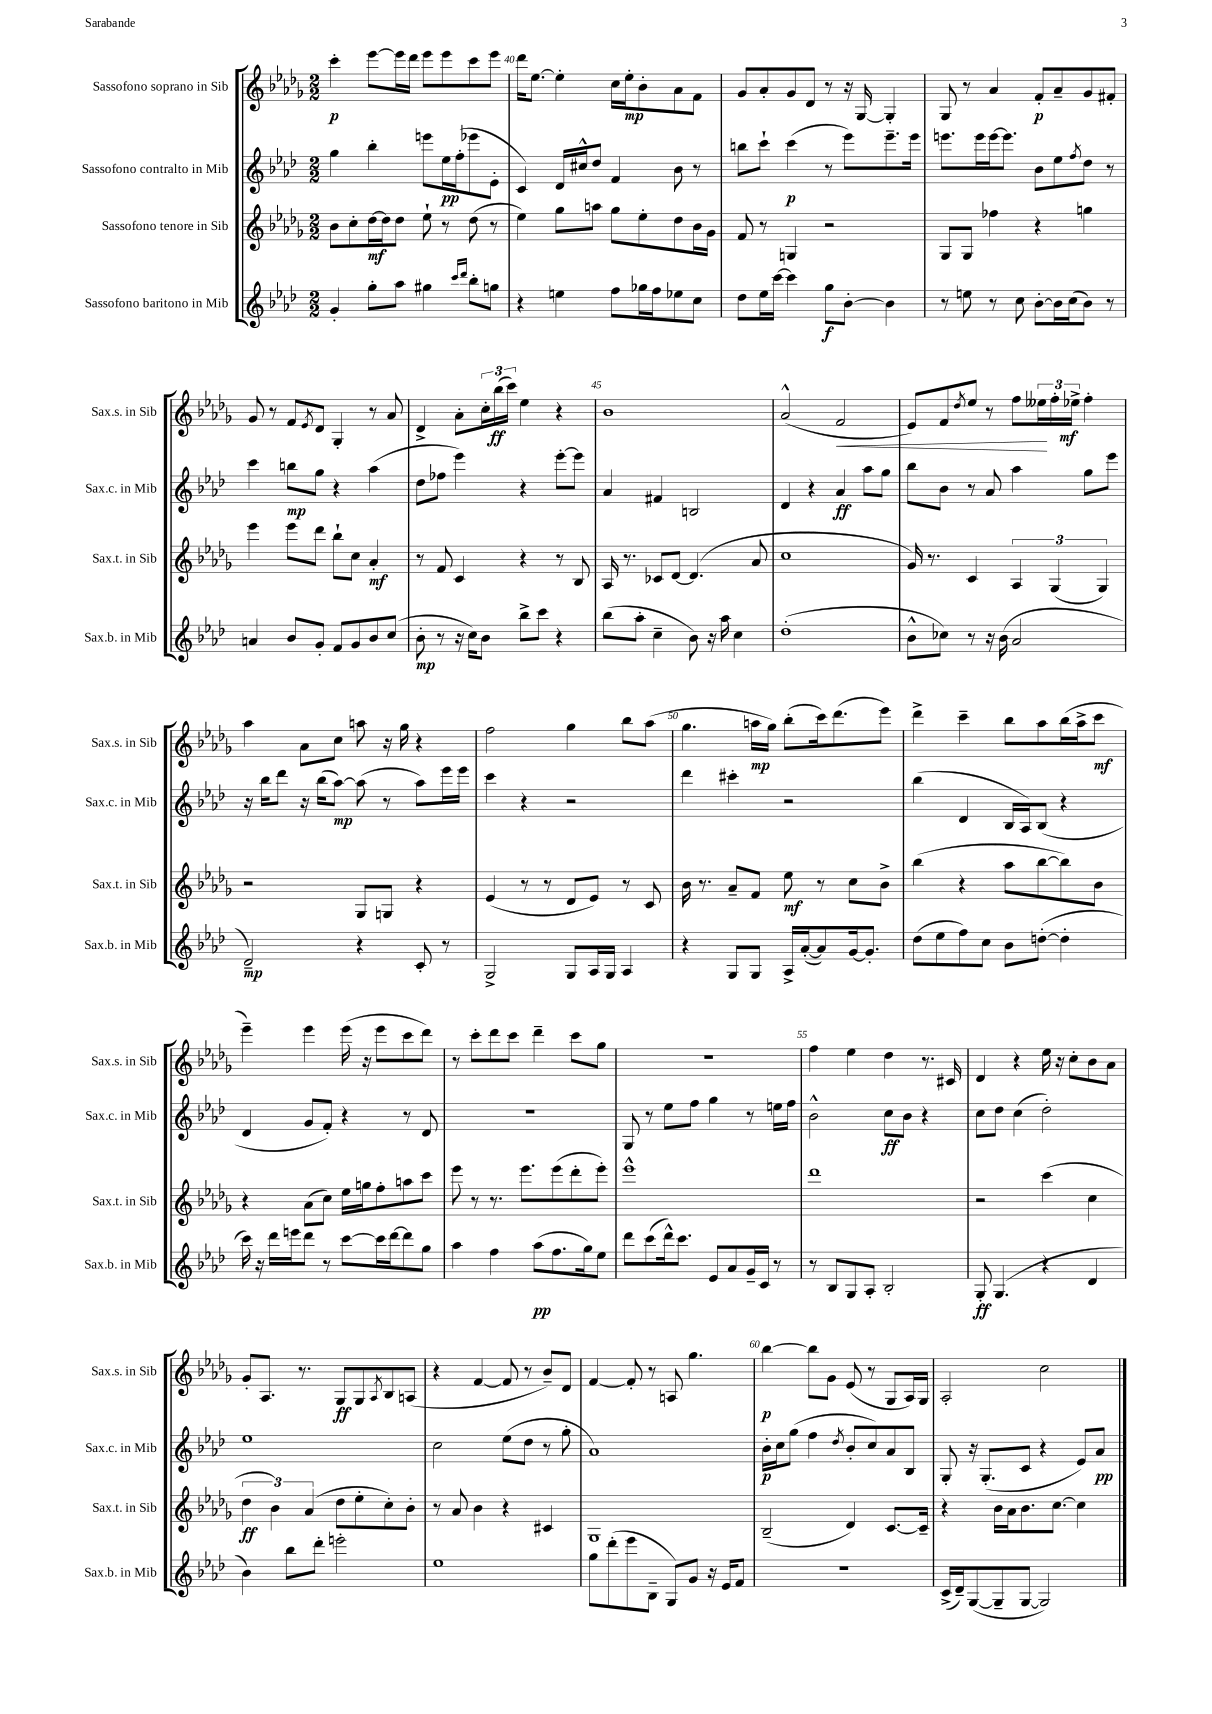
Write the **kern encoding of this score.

**kern	**kern	**kern	**kern
*staff4	*staff3	*staff2	*staff1
*clefG2	*clefG2	*clefG2	*clefG2
*k[b-e-a-d-]	*k[b-e-a-d-g-]	*k[b-e-a-d-]	*k[b-e-a-d-g-]
*M2/2	*M2/2	*M2/2	*M2/2
4g'	8b-	4gg	4ccc'
.	8cc'	.	.
8gg'	[16dd-	4bb-'	[8eee-
.	16dd-]	.	.
8aa-	8dd-	.	16eee-]
.	.	.	16ddd-
4gg#	8ee-`	8eee	8eee-
.	8r	16ee-	8eee-
.	.	(16ff'	.
16qqccc	.	.	.
16qqddd-	.	.	.
8bb-'	(8dd-	8eee-	8ccc
8gg	8r	8e-'	8eee-
=	=	=	=
4r	4ee-)	4c)	16ddd-
.	.	.	[8.ee-
4ee	8gg-	16d-	4ee-']
.	.	16cc#^^	.
.	8aa	8dd-	.
8ff	8gg-	4f	16cc
.	.	.	16ee-'
16gg-	8ee-'	.	8b-'
16ff	.	.	.
8ee-	8dd-	8b-	8a-
8cc	16b-	8r	8f
.	16g-	.	.
=	=	=	=
8dd-	8f	8bb	8g-
16ee-	8r	8ccc`	8a-'
[16ccc	.	.	.
4ccc]	4G	(4ccc	8g-
.	.	.	8d-
8gg	2r	8r	8r
[8b-'	.	8eee-)	16r
.	.	.	[16G-
4b-]	.	8.eee-~	4G-']
.	.	16eee-	.
=	=	=	=
8r	8G-	8.eee	8G-
8ee	8G-	.	8r
.	.	16eee	.
8r	4ff-	[16eee	4a-
.	.	8.eee]	.
8cc	.	.	.
[8b-'	4r	8b-	8f'
16b-]	.	8ee-	8a-~
(16cc	.	.	.
.	.	8qff	.
8b-)	4gg	8dd-	8g-
8r	.	8r	8f#'
=	=	=	=
4a	4eee-	4ccc	8g-
.	.	.	8r
8b-	8eee-	8bb	8f
.	.	.	8qe-
8g'	8ddd-	8gg	8d-
8f	8bb-`	4r	4G-'
8g	8cc	.	.
8b-	4a-'	(4aa-	8r
(8cc	.	.	8a-
=	=	=	=
8b-'	8r	8dd-	4d-^
8r	8f	8ff-	.
16r	4c	4eee-)	8a-'
16cc)	.	.	.
8b-	.	.	24cc'
.	.	.	(24bb-
.	.	.	24ccc)
8bb-^	4r	4r	4ee-
8ccc	.	.	.
4r	8r	[8eee-'	4r
.	8B-	8eee-]	.
=	=	=	=
(8bb-	16A-	4a-	1b-
.	8.r	.	.
8aa-'	.	.	.
4cc~	8c-	4f#	.
.	[8d-	.	.
8b-)	(4.d-]	2B	.
16r	.	.	.
16aa-	.	.	.
4cc	.	.	.
.	8a-	.	.
=	=	=	=
(1dd-'	1cc	4d-	(2a-^^
.	.	4r	.
.	.	4a-	2f
.	.	8aa-	.
.	.	8gg	.
=	=	=	=
8b-^^	16g-)	8bb-	8e-)
.	8.r	.	.
8cc-)	.	8b-	8f
.	.	.	8qdd-
8r	4c	8r	8ee-
16r	.	8a-	8r
(16b-	.	.	.
2a-	6A-	4aa-	8ff
.	.	.	24ee--
.	(6G-	.	24ff'
.	.	.	24ee-^
.	.	8gg	4ff'
.	6G-)	.	.
.	.	8eee-	.
=	=	=	=
2d-~)	2r	16r	4aa-
.	.	16bb-	.
.	.	8ddd-	.
.	.	16r	8a-
.	.	(16bb-	.
.	.	[8aa-)	8cc
4r	8G-	(8aa-]	8aa
.	8G	8r	16r
.	.	.	16gg-
8c'	4r	8aa-)	4r
8r	.	16eee-	.
.	.	16eee-	.
=	=	=	=
2G^	(4e-	4ccc	2ff
.	8r	4r	.
.	8r	.	.
8G	8d-	2r	4gg-
16A-	8e-)	.	.
16G	.	.	.
4A-	8r	.	8bb-
.	8c	.	(8aa-
=	=	=	=
4r	16b-	4ddd-	4.gg-
.	8.r	.	.
8G	8a-~	4ccc#'	.
8G	8f	.	16aa
.	.	.	16gg-)
16A-^	8ee-	2r	(8bb-'
([16a-'	.	.	.
8a-])	8r	.	16ccc)
.	.	.	(8.ddd-
[16g	8cc	.	.
8.g']	.	.	.
.	8b-^	.	8eee-)
=	=	=	=
(8dd-	(4bb-	(4bb-	4ddd-^
8ee-	.	.	.
8ff)	4r	4d-	4ccc~
8cc	.	.	.
8b-	8aa-	16B-	8bb-
.	.	16A-)	.
([8dd'	[8bb-	(8B-	8aa-
4dd']	8bb-])	4r	(16bb-
.	.	.	16aa-^
.	8b-	.	8ccc
=	=	=	=
16ccc)	4r	4d-	4eee-~)
16r	.	.	.
16ddd-	.	.	.
16eee	.	.	.
8ddd-	(8a-	8g	4eee-
8r	8cc)	8f')	.
[8ccc	16ee-	4r	(16eee-
.	16gg	.	16r
16ccc]	8ff'	.	8eee-
[16ddd-	.	.	.
8ddd-]	8aa	8r	8ccc
8gg	8ccc	8d-	8ddd-)
=	=	=	=
4aa-	8eee-	1r	8r
.	8r	.	8ccc'
4ff	8.r	.	8ddd-
.	.	.	8ccc
.	8.eee-	.	.
(8aa-	.	.	4ddd-~
8.ff	(8eee-	.	.
.	8ddd-'	.	8ccc
16gg)	.	.	.
8ee-	8eee-')	.	8gg-
=	=	=	=
8ddd-	1eee-^^	8G	1r
(8ccc	.	8r	.
16ddd-^^)	.	8ee-	.
8.ccc	.	.	.
.	.	8ff	.
8e-	.	4gg	.
8a-	.	.	.
16g~	.	8r	.
16c	.	.	.
8r	.	16ee	.
.	.	16ff	.
=	=	=	=
8r	1ddd-	2b-^^	4ff
8B-	.	.	.
8G	.	.	4ee-
8A-'	.	.	.
2B-'	.	8cc	4dd-
.	.	8b-	.
.	.	4r	8.r
.	.	.	16c#
=	=	=	=
8G'	2r	8cc	4d-
(4.G	.	8dd-	.
.	.	(4cc	4r
4r	(4ccc	2dd-')	16ee-
.	.	.	16r
.	.	.	8cc'
4d-	4cc	.	8b-
.	.	.	8a-
=	=	=	=
4b-)	6dd-	1ee-	8g-'
.	.	.	8.A-
.	6b-)	.	.
8bb-	.	.	.
.	.	.	8.r
.	(6a-	.	.
8ddd-'	.	.	.
2eee'	8dd-	.	8G-
.	8ee-'	.	8G-
.	.	.	8qA-
.	8cc')	.	8B-
.	8b-'	.	(8A
=	=	=	=
1ee-	8r	2cc	4r
.	8a-	.	.
.	4b-	.	[4f
.	4r	(8ee-	8f]
.	.	8dd-	8r
.	4c#	8r	8b-~)
.	.	8gg'	8d-
=	=	=	=
8gg	1G-	1a-)	[4f
(8ddd-'	.	.	.
8eee-	.	.	8f']
8B-~	.	.	8r
8G)	.	.	8A
8g	.	.	4.gg-
16r	.	.	.
16e-	.	.	.
8f	.	.	.
=	=	=	=
1r	(2B-~	16b-'	[4bb-
.	.	16cc	.
.	.	(8gg	.
.	.	4ff	8bb-]
.	.	.	8g-
.	.	8qdd-	.
.	4d-)	8b-'	(8e-
.	.	8cc)	8r
.	[8.c	8a-	8G-
.	.	8B-	16A-)
.	16c~]	.	16G-
=	=	=	=
(16c^	4r	8G'	2A-'
16d-~)	.	.	.
([8G	.	16r	.
.	.	(8.G'	.
8G~]	16b-	.	.
.	16a-	.	.
[8G	8.b-	8c	.
2G])	.	4r	2cc
.	[8.cc	.	.
.	4cc]	8e-)	.
.	.	8a-	.
==	==	==	==
*-	*-	*-	*-
